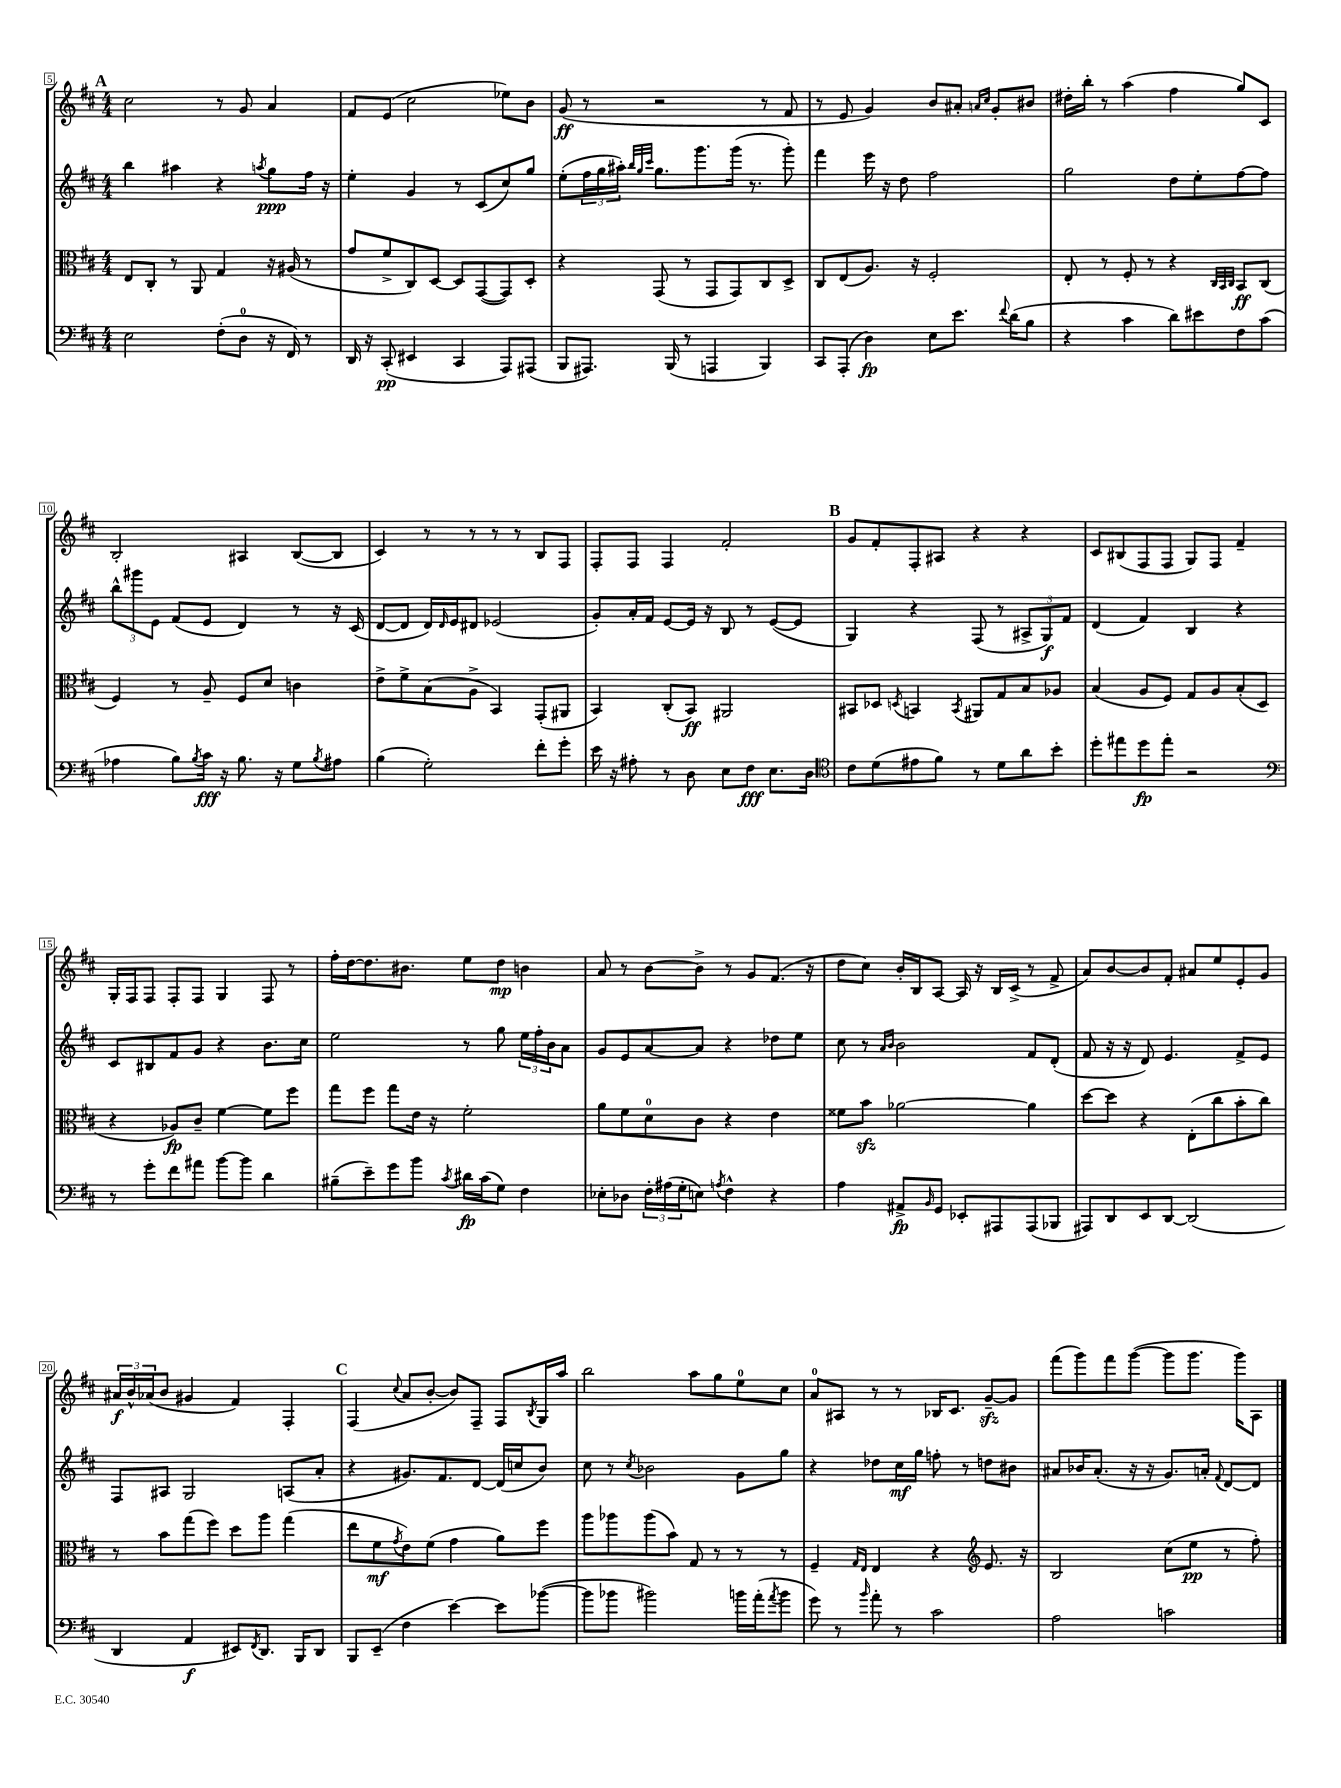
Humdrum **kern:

**kern	**kern	**kern	**kern
*staff4	*staff3	*staff2	*staff1
*clefF4	*clefC3	*clefG2	*clefG2
*k[f#c#]	*k[f#c#]	*k[f#c#]	*k[f#c#]
*M4/4	*M4/4	*M4/4	*M4/4
2E	8E	4bb	2cc#
.	8C#'	.	.
.	8r	4aa#	.
.	8AA	.	.
(8F#'	4G	4r	8r
8D	.	.	8g
.	.	8qaa	.
16r	16r	8gg	4a
16FF#)	(16A#	.	.
8r	8r	16ff#	.
.	.	16r	.
=	=	=	=
16DD	8g	4ee'	8f#
16r	.	.	.
(8CC#'	8f#^	.	(8e
4EE#	8C#)	4g	2cc#
.	[8D	.	.
4CC#	8D]	8r	.
.	([8GG	(8c#	.
8AAA)	8GG])	8cc#)	8ee-)
(8AAA#	8D'	8gg	8b
=	=	=	=
8BBB	4r	(8ee'	(8g
8.AAA#)	.	24ff#	8r
.	.	24gg	.
.	.	24aa#')	.
.	.	32qqbb	.
.	.	32qqgg	.
.	.	32qqccc#	.
.	(8GG	8.gg	2r
(16BBB	.	.	.
8r	8r	.	.
.	.	8.ggg	.
4AAA	8GG	.	.
.	8GG)	(16ggg	.
.	.	8.r	.
4BBB)	8C#	.	8r
.	8D^	8ggg')	8f#
=	=	=	=
8CC#	8C#	4fff#	8r
(8AAA'	(8E	.	8e
4D)	8.A)	16eee	4g)
.	.	16r	.
.	.	8dd	.
.	16r	.	.
8E	2F#'	2ff#	8b
8.e	.	.	8a#'
.	.	.	16qqa
.	.	.	16qqcc#
.	.	.	8g'
8qqf#	.	.	.
(16d	.	.	.
8B	.	.	8b#
=	=	=	=
4r	8E'	2gg	16dd#'
.	.	.	16bb'
.	8r	.	8r
4c#	8F#'	.	(4aa
.	8r	.	.
8d)	4r	8dd	4ff#
8e#	.	8ee'	.
.	32qqC#	.	.
.	32qqBB	.	.
.	32qqC#	.	.
8F#	8BB	[8ff#	8gg)
(8c#	(8C#	8ff#]	8c#
=	=	=	=
4A-	4F#)	12bb^^	2B'
.	.	12ggg#	.
.	.	12e	.
8B)	8r	(8f#	.
8qB	.	.	.
16c#	8A~	8e	.
16r	.	.	.
8.B	8F#	4d)	4A#
.	8d	.	.
16r	.	.	.
8G	4c	8r	([8B
8qB	.	.	.
8A#	.	16r	8B]
.	.	(16c#	.
=	=	=	=
(4B	8e^	[8d	4c#)
.	8f#^	8d]	.
2G')	(8B	16d)	8r
.	.	16qqd	.
.	.	16e	.
.	8A^	8d#	8r
.	4BB)	(2e-	8r
.	.	.	8r
8f#'	(8GG'	.	8B
8g'	8AA#	.	8F#
=	=	=	=
16e	4BB)	8g')	8F#'
16r	.	.	.
8A#'	.	16a'	8F#
.	.	16f#	.
8r	(8C#'	[8e	4F#
8D	8BB)	16e]	.
.	.	16r	.
8E	2AA#	8B	2f#'
8F#	.	8r	.
8.E	.	([8e	.
.	.	8e]	.
16D	.	.	.
=	=	=	=
*clefC4	*	*	*
8c#	8BB#	4G)	8g
(8d	8D-	.	8f#'
.	8qD	.	.
8e#	4BB	4r	8F#'
8f#)	.	.	8A#
.	8qBB	.	.
8r	8AA#	(8F#	4r
8d	8G	8r	.
8a	8B	12A#^	4r
.	.	12G)	.
8b'	8A-	.	.
.	.	12f#	.
=	=	=	=
8dd'	(4B	(4d	8c#
8ee#	.	.	(8B#
8dd	8A	4f#)	8F#
8ee#'	8F#)	.	8F#
2r	8G	4B	8G)
.	8A	.	8F#
.	(8B'	4r	4f#~
.	8D	.	.
=	=	=	=
*clefF4	*	*	*
8r	4r	8c#	16G'
.	.	.	16F#
8g'	.	8B#	8F#
8f#	8A-)	8f#	8F#'
8a#	8c#~	8g	8F#
[8b	[4f#	4r	4G
8b]	.	.	.
4d	8f#]	8.b	8F#
.	8ff#	.	8r
.	.	16cc#	.
=	=	=	=
(8B#~	8gg	2ee	16ff#'
.	.	.	[16dd
8e~)	8ff#	.	8.dd]
8g	8gg	.	.
.	.	.	8.b#
8b	16e	.	.
.	16r	.	.
8qc#	.	.	.
16d#	2f#'	8r	8ee
(16c#	.	.	.
8G)	.	8gg	8dd
4F#	.	24ee	4b
.	.	24ff#'	.
.	.	24b	.
.	.	8a	.
=	=	=	=
8E-'	8a	8g	8a
8D-	8f#	8e	8r
24F#'	8d	[8a	[8b
(24A#	.	.	.
24G'	.	.	.
8E)	8c#	8a]	8b^]
8qA	.	.	.
4F#^^	4r	4r	8r
.	.	.	8g
4r	4e	8dd-	(8.f#
.	.	8ee	.
.	.	.	16r
=	=	=	=
4A	8f##	8cc#	8dd
.	8b	8r	8cc#)
.	.	16qqa	.
.	.	16qqb	.
8AA#^	[2a-	2b	16b'
.	.	.	16B
16qqBB	.	.	.
8GG	.	.	[8A
8EE-'	.	.	16A]
.	.	.	16r
8AAA#	.	.	16B
.	.	.	(16c#^
(8AAA#	4a-]	8f#	8r
8BBB-	.	(8d'	8f#^
=	=	=	=
8AAA#)	[8dd	8f#	8a)
8DD	8dd]	16r	[8b
.	.	16r	.
8EE	4r	8d)	8b]
[8DD	.	4.e	8f#'
(2DD]	(8E'	.	8a#
.	8cc#	.	8ee
.	8b'	8f#^	8e'
.	8cc#)	8e	8g
=	=	=	=
4DD	8r	8F#	24a#
.	.	.	24b^^
.	.	.	(24a-
.	8b	8A#	8b
4AA	(8gg	2G	4g#
.	8ff#)	.	.
8EE#)	8dd	.	4f#)
8qFF#	.	.	.
8.DD	8aa	.	.
.	(4gg	(8A	4F#'
16BBB	.	.	.
8DD	.	8a'	.
=	=	=	=
8BBB	8ee	4r	(4F#
(8EE~	8f#	.	.
.	8qg	.	8qqcc#
4F#	8e)	8.g#)	8a
.	(8f#	.	[8b'
.	.	8.f#	.
[4e)	4g	.	8b])
.	.	[8d	8F#~
8e]	8a)	(16d]	8F#
.	.	16cc	.
.	.	.	8qB
([8b-	8ff#	8b)	16G
.	.	.	16aa
=	=	=	=
8b-]	8aa	8cc#	2bb
8b-	8aa-	8r	.
.	.	8qcc#	.
2b#)	(8aa-	2b-	.
.	8b)	.	.
.	8G	.	8aa
.	8r	.	8gg
16b	8r	8g	8ee
(16a'	.	.	.
8qa	.	.	.
8b	8r	8gg	8cc#
=	=	=	=
8g)	4F#~	4r	8a
8r	.	.	8A#
.	16qqG	.	.
16qqb	16qqE	.	.
8a'	4E	8dd-	8r
8r	.	16cc#	8r
.	.	16gg	.
2c#	4r	8ff'	16B-
.	.	.	8.c#
.	.	8r	.
*	*clefG2	*	*
.	8.e	8dd	[8g~
.	.	8b#	8g]
.	16r	.	.
=	=	=	=
2A	2B	8a#	(8fff#
.	.	16b-	8ggg)
.	.	(8.a#'	.
.	.	.	8fff#
.	.	16r	([8ggg
.	.	16r	.
2c	(8cc#	8.g)	8ggg]
.	8ee	.	8.ggg
.	.	16a'	.
.	.	8qqf#	.
.	8r	[8d	.
.	.	.	16ggg)
.	8ff#')	8d]	8A
==	==	==	==
*-	*-	*-	*-
